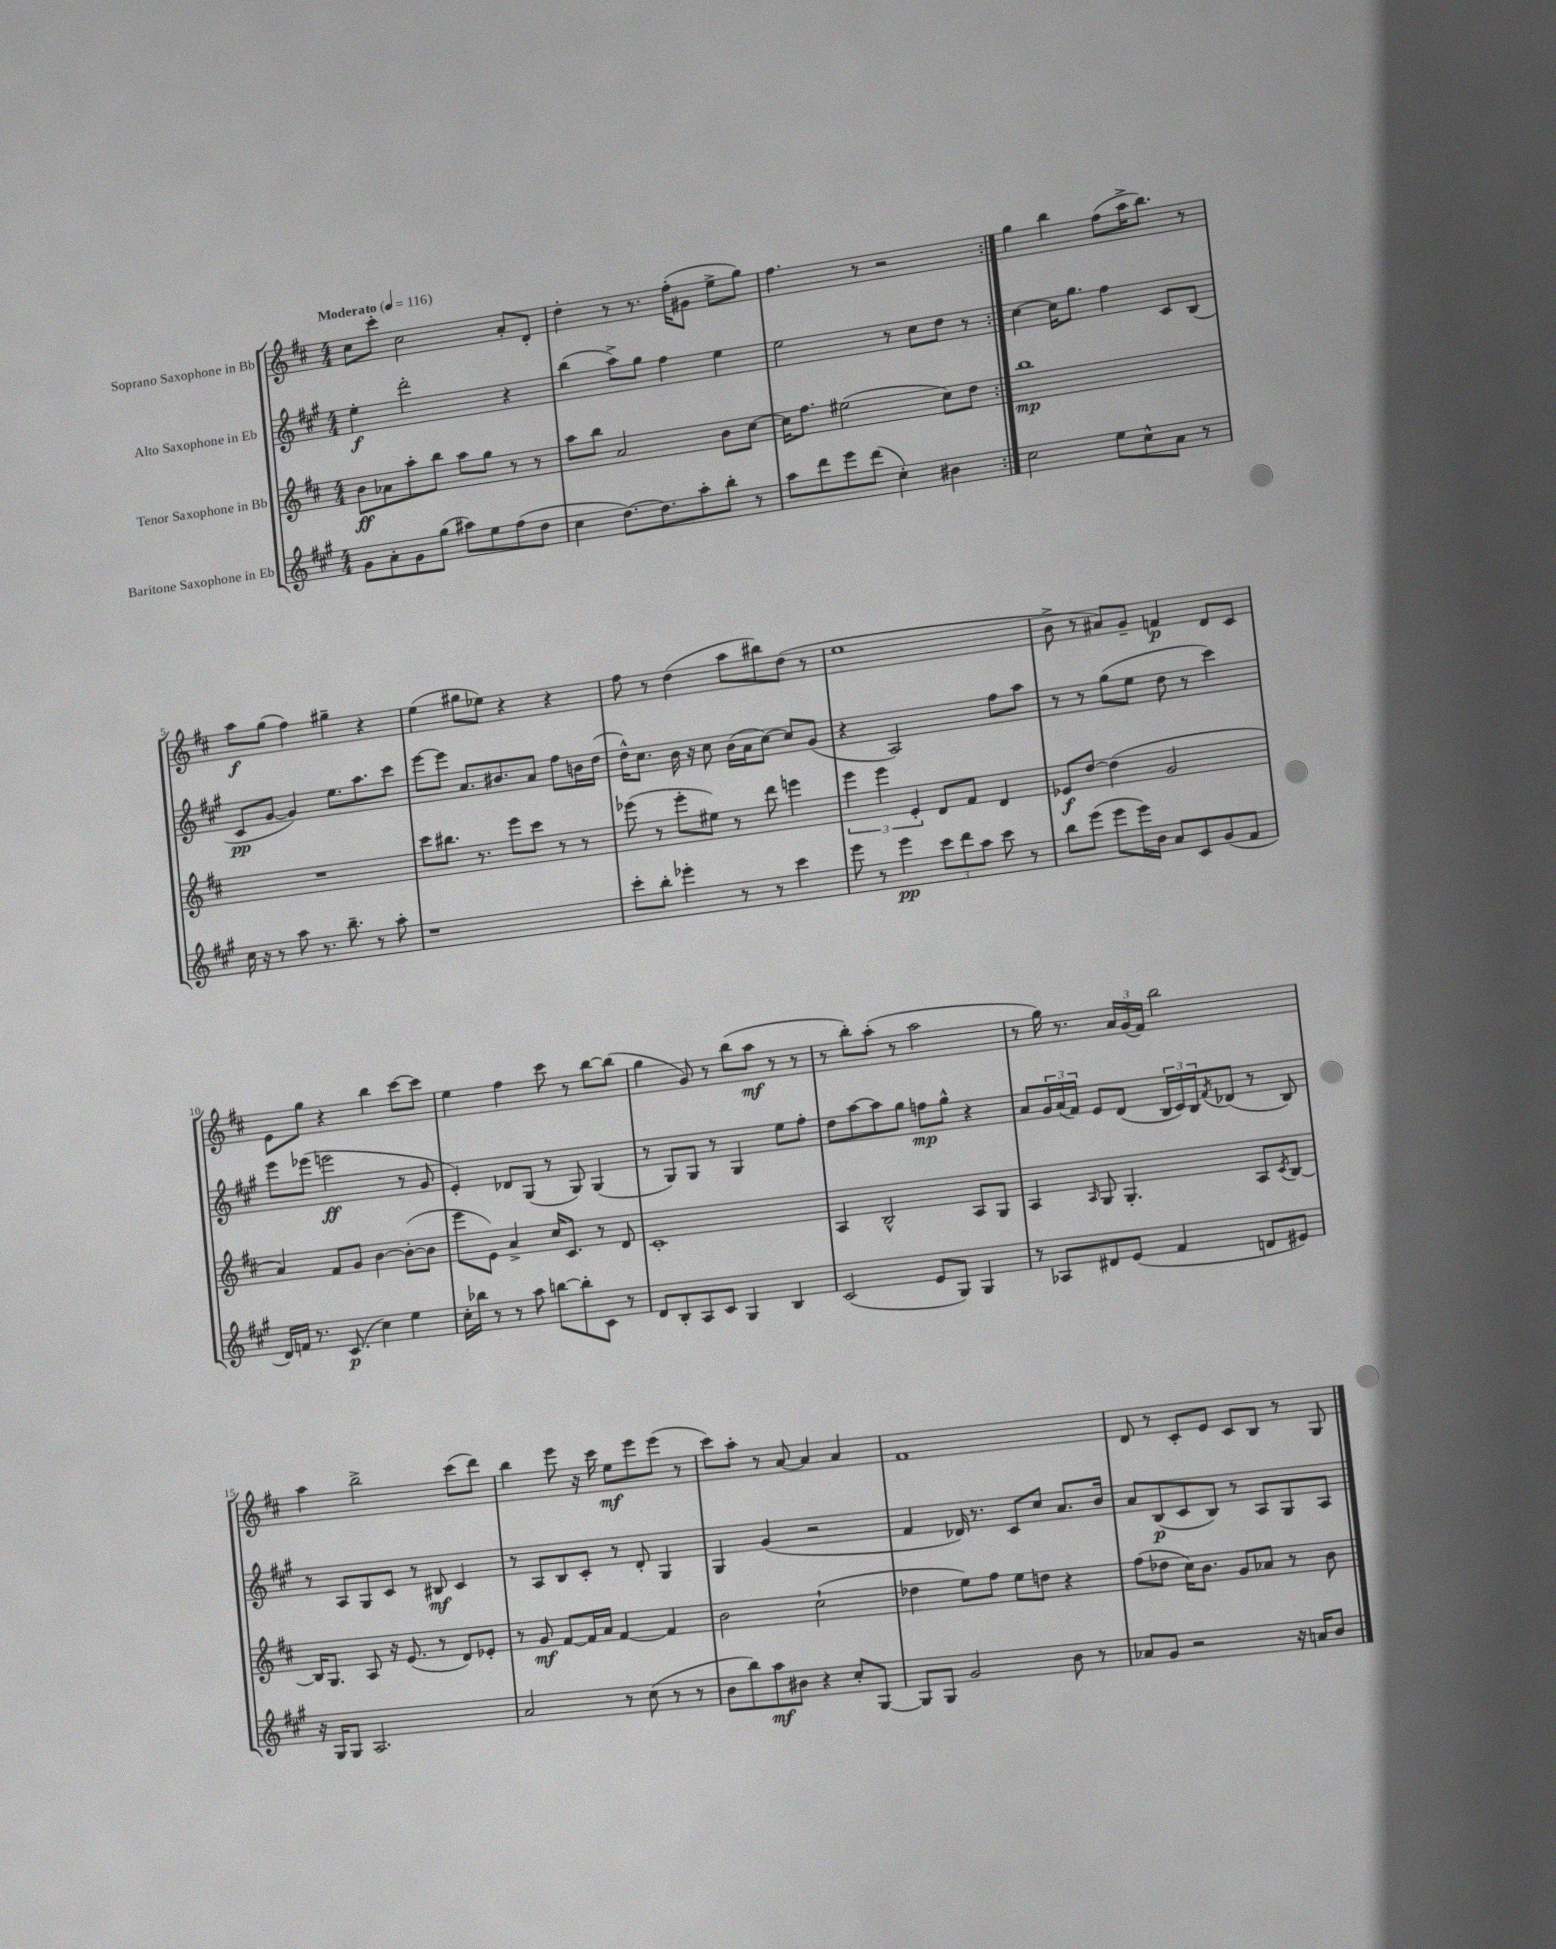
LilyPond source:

<<
\new StaffGroup <<
\new Staff = "s0" \with { instrumentName = "Soprano Saxophone in Bb" } {
    \clef treble \key d \major \numericTimeSignature \time 4/4 \tempo "Moderato" 4 = 116
    \repeat volta 2 { cis''8 cis'''8-. cis''2 a'8-. d'8-. |
    d''4-. r8 r8. fis''16-.( gis'8 e''8-> g''8) |
    fis''4. r8 r2 | }
    g''4 b''4 fis''8( a''16-> b''8.) r8 |
    a''8\f g''8( fis''4) gis''4-- r4 |
    e''4( gis''8 ees''8) r4 r4 |
    fis''8 r8 d''4( a''8 bis''8) d''8( r8 |
    e''1 |
    b'8-> r8 ais'8) g'8-- f'4\p d'8 cis'8 |
    e'8 g''8 r4 b''4 cis'''8~ cis'''8 |
    e''4 fis''4 cis'''8 r8 b''8~ b''8( |
    g''4 g'8) r8 b''8( a''8\mf r8 r8 |
    r8 b''8-.) a''8-.( r8 a''2 |
    r8 g''16) r8. \tuplet 3/2 { a'16 g'16( fis'16) } b''2 |
    a''4 b''2-> cis'''8( d'''8) |
    b''4 e'''8 r16 cis'''16 e''8\mf e'''8 e'''8( r8 |
    cis'''8) a''8-. r8 a'8~ a'4 a'4 |
    fis'1 |
    d'8 r8 cis'8-. e'8 cis'8 b8 r8 g8 \bar "|." |
}
\new Staff = "s1" \with { instrumentName = "Alto Saxophone in Eb" } {
    \clef treble \key a \major \numericTimeSignature \time 4/4
    \repeat volta 2 { e''4-.\f d'''2-. r4 |
    b''4( a''8->) gis''8 fis''4 e''4 |
    e''2 r8 cis''8 d''8 r8 | }
    cis''4~ cis''16 gis''8. fis''4 cis'8 b8( |
    cis'8\pp gis'8~ gis'4) e''8. a''8. cis'''8 |
    e'''8~ e'''8 a'8. bis'8. a'8 fis''8 b'16 d''16( |
    d''16-^) cis''8. b'16 r16 cis''8 b'16( a'16 cis''8~) cis''8 gis'8( |
    r4 a2) fis''8 a''8 |
    r8 r8 gis''8( e''8 d''8 r8 cis'''4) |
    e'''8 ees'''8( e'''2\ff r8 gis'8 |
    e'4-.) des'8 gis8( r8 gis8) gis4( |
    r8 gis8) gis8 r8 gis4 e''8 fis''8-. |
    d''8 a''8~ a''8 gis''8 f''8\mp gis''8-^ r4 |
    a'8 \tuplet 3/2 { gis'16 a'16( fis'16) } e'8 d'8( \tuplet 3/2 { b16 cis'16) b16 } \acciaccatura { fis'8 } des'8( r8 b8) |
    r8 a8 gis8 cis'8 r8 bis8\mf cis'4 |
    r8 a8 b8 cis'8-. r8 d'8-. gis4 |
    gis4 gis'4( r2 |
    fis'4 des'16) r8. cis'8 cis''8 a'8. b'16 |
    a'8 b8\p( cis'8 b8) r8 a8 gis8 a8 \bar "|." |
}
\new Staff = "s2" \with { instrumentName = "Tenor Saxophone in Bb" } {
    \clef treble \key d \major \numericTimeSignature \time 4/4
    \repeat volta 2 { b'8\ff aes'8 a''8-. b''8 a''8 g''8 r8 r8 |
    a''8 b''8 a'2 b'8 cis''8~ |
    cis''16 fis''8. eis''2( cis''8) d''8 | }
    b''1\mp |
    R1 |
    cis'''8 bis''8. r8. e'''8 cis'''8 r8 r8 |
    ees'''8( r8 ees'''8-. eis''8) r8 d'''8 e'''4 |
    \tuplet 3/2 { e'''4 e'''4 e'4-. } d'8 fis'8 d'4 |
    ees'8\f d''8~ d''4( g'2 |
    a'4) fis'8 g'8 b'4~ b'8~-.( b'8 |
    e'''8 e'8) a'4-> cis''16 cis'8. r8 d'8 |
    cis'1-. |
    a4 b2-^ a8 g8 |
    a4 \grace { a16 } g8 g4.-. a8 \acciaccatura { cis'8 } b8~ |
    b16 g8. a8 r16 e'8.( r8 d'8) ees'8-. |
    r8 g'8\mf fis'8~ fis'16 a'16 fis'4~ fis'4 |
    b'2 cis''2-!( |
    des''4 e''8) fis''8 e''8 d''8 r4 |
    fis''8( des''8 cis''16) b'8. g'8 aes'8 r8 b'8 \bar "|." |
}
\new Staff = "s3" \with { instrumentName = "Baritone Saxophone in Eb" } {
    \clef treble \key a \major \numericTimeSignature \time 4/4
    \repeat volta 2 { gis'8 a'8-. gis'8 gis''8( ais''8) e''8 fis''8( d''8 |
    cis''4 d''8.~) d''8. a''8-. b''8-. r8 |
    a''8 d'''8 e'''8 d'''8( cis''4-.) bis'4 | }
    cis''2 e''8 cis''8-^ a'8 r8 |
    cis''16 r16 r8 a''8 r8. b''8.-- r8 a''8-. |
    r1 |
    cis'''8-. b''8-. ees'''4-. r8 r8 cis'''4 |
    e'''8 r8 e'''4\pp \tuplet 3/2 { cis'''8 d'''8 a''8 } cis'''8 r8 |
    b''8 e'''8( e'''8 e'''16) b'16 a'8 cis'8 gis'8( fis'8 |
    d'16) f'16 r8. cis'8.\p( cis''4) e''4 |
    cis''16-. bes''16 r8 r8 a''8 b''8~ b''8-. cis'8 r8 |
    d'8 b8-. a8 cis'8 gis4 b4 |
    cis'2( e'8 gis8) gis4 |
    r8 aes8 dis'8 e'8( fis'4 d'8 eis'8) |
    r16 gis16 gis8 a2. |
    a'2 r8 cis''8( r8 r8 |
    b'8 b''8) a''8\mf bis'8 r4 cis''8-. gis8~ |
    gis8 gis8 gis'2 b'8 r8 |
    aes'8 gis'8 r2 r16 a'16 b'8 \bar "|." |
}
>>
>>
